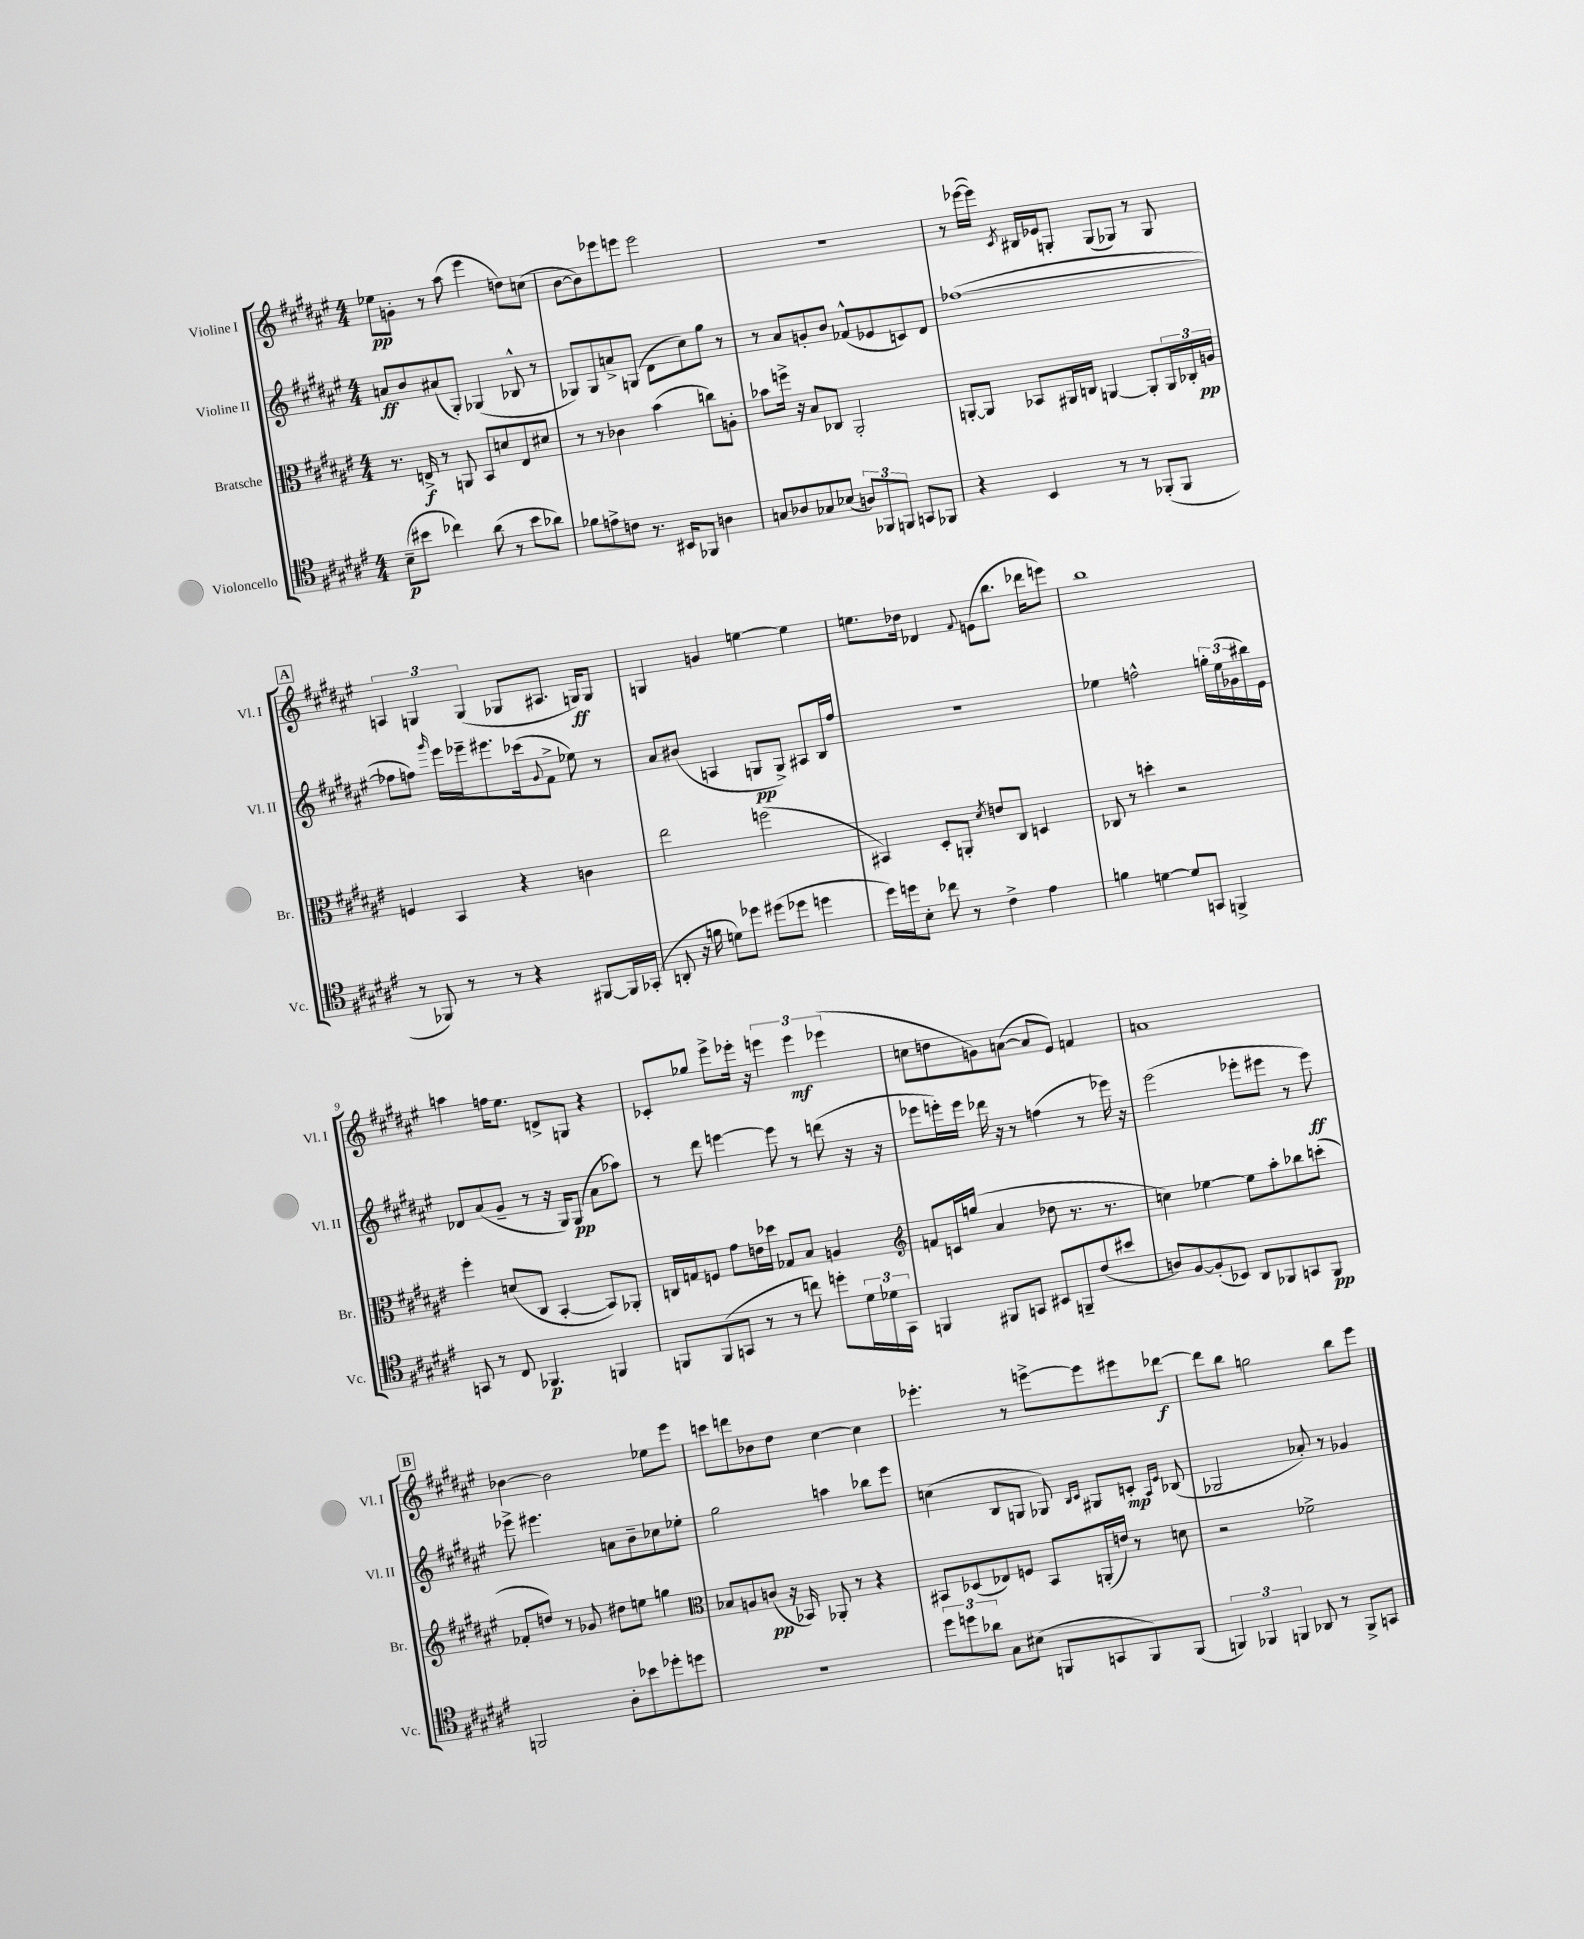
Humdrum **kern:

**kern	**kern	**kern	**kern
*staff4	*staff3	*staff2	*staff1
*clefC4	*clefC3	*clefG2	*clefG2
*k[f#c#g#d#a#e#]	*k[f#c#g#d#a#e#]	*k[f#c#g#d#a#e#]	*k[f#c#g#d#a#e#]
*M4/4	*M4/4	*M4/4	*M4/4
(8B~	8.r	8a	8ee-
8b#	.	8b	8g'
.	16E^	.	.
4cc-)	8r	(8a#	8r
.	8AA	8G#')	(8aa#
(8a#	8BB	(4G-	4eee#
8r	8d	.	.
8b#	8E	8B-^^	8dd)
8a-)	8d#	8r	(8cc
=	=	=	=
8f-	8r	8G-)	[8b
8e^	8r	8G-	8b])
8c	4c-	8a^	8eee-
8.r	.	(8G	8eee
.	(4b	8d#	2eee
16BB#	.	.	.
8FF-	.	8cc#)	.
4A	8cc)	8gg#	.
.	8A'	8r	.
=	=	=	=
8G	8b-	8r	1r
8A-	16ff^	8a#	.
.	16r	.	.
8G-	8B	8g'	.
(8B-	8C-	8b	.
12A)	2AA#'	(8f-^^	.
12FF-	.	.	.
.	.	8e-	.
12FF	.	.	.
8GG	.	8c)	.
8FF-	.	8d#	.
=	=	=	=
4r	[8AA'	([1ff-	8r
.	8AA]	.	([16eee-
.	.	.	16eee-])
.	.	.	8qc#
4BB	8BB-	.	16B#
.	.	.	16e-
.	16AA#	.	8G'
.	16C	.	.
8r	[4AA	.	(8G
8r	.	.	8G-)
(8FF-'	8AA']	.	8r
8FF-	24AA	.	8G-
.	24C-'	.	.
.	24A	.	.
=	=	=	=
8r	4F	8ff-]	6A
8FF-)	.	8ff)	.
.	.	.	6G
.	.	16qqggg#	.
8r	4BB	16eee#	.
.	.	16eee-~	.
.	.	.	(6G
8r	.	8.eee#	.
4r	4r	.	8G-
.	.	(16ccc-	.
.	.	8qqg#	.
.	.	8f#^	8.A#
[8FF#	4c	8ee-)	.
.	.	.	16G)
16FF#]	.	8r	8G
(16GG-'	.	.	.
=	=	=	=
8AA'	2ee#	8a#	4G
16r	.	(8b#	.
16f	.	.	.
8d)	.	4A	4g
8dd-	.	.	.
(8dd#	(2ff	8G	[4ee
8dd-	.	8G^)	.
4dd	.	8A#	4ee]
.	.	16B	.
.	.	16ff#	.
=	=	=	=
16dd#)	4BB#)	1r	8.ee
16dd	.	.	.
8B'	.	.	.
.	.	.	16dd-
8cc-	8D#'	.	4d-
8r	8AA'	.	.
.	8qd#	.	8qqf#
4c#^	8e	.	(8e
.	8C#	.	8.bb
4e#	4D	.	.
.	.	.	16ddd-
.	.	.	8eee)
=	=	=	=
4f	8C-	4ee-	1bb
.	8r	.	.
[4d	4dd'	2ff^^	.
8d]	2r	.	.
8GG	.	.	.
4FF^	.	24gg'	.
.	.	(24ee-	.
.	.	24g-	.
.	.	16bb#)	.
.	.	16e#	.
=	=	=	=
8GG	4ff#'	8d-	4aa
8r	.	(8a#	.
8C#	(8d	8g#~	16ff
.	.	.	8.ee#
4.FF-	8C#	8r	.
.	[4BB'	16r	8d^
.	.	16G#)	.
.	.	(8G#	8G
4FF	8BB])	8a#	4r
.	8AA-'	8aa-)	.
=	=	=	=
8FF	16C	8r	8c-'
.	16G	.	.
(8FF	8F	8ddd#	8gg-
8GG	8g#	[4eee	8eee#^
8r	16e	.	16eee-'
.	16dd-	.	16r
8r	8G-	8eee]	6eee
8cc)	8B	8r	.
.	.	.	6eee
8dd'	4A	(8ddd	.
.	.	.	(6eee-
24d#	.	16r	.
24d-	.	.	.
.	.	16r	.
24GG	.	.	.
=	=	=	=
*	*clefG2	*	*
4FF	8f	8eee-	8cc
.	16c	16eee')	8dd
.	(16gg	16eee	.
8FF#	4a#	16ddd-	8g)
.	.	16r	.
8GG	.	8r	([8a
8BB#	8dd-	(4ff	8a]
8FF~	8.r	.	8e#)
(8c#	.	8r	4f
.	8.r	.	.
8b#	.	16eee-)	.
.	.	16r	.
=	=	=	=
8A)	4cc)	(2eee#	1a
[8F#	.	.	.
(8F#']	[4ee-	.	.
8BB-)	.	.	.
8AA#	8ee-]	8eee-'	.
8FF-	8aa#'	8eee#	.
8GG	8bb-	8r	.
8FF-	(8ccc'	8eee#)	.
=	=	=	=
2FF	8f-'	8eee-^	[4b-
.	8dd)	4.eee#	.
.	8r	.	2b-]
.	8g-	.	.
8A#'	8dd#	8a	.
8b-	8ee	8b~	.
8dd-'	4gg	8cc-	8ee-
8dd	.	8ee-'	8eee#
=	=	=	=
*	*clefC3	*	*
1r	8B-	2gg#	8ccc
.	8A	.	8ddd
.	(8c	.	8b-
.	16r	.	8dd#
.	16BB-)	.	.
.	8AA-'	4aa	[4cc#
.	8r	.	.
.	4r	8bb-	4cc#]
.	.	8eee#	.
=	=	=	=
12dd#	8BB#	(4cc	4.eee-'
12dd	.	.	.
.	(8D-	.	.
12a-	.	.	.
8G#	8E-)	8B	.
(8B#	8F	8G	8r
8FF	8BB#	8G-)	[8eee^
.	.	16qqB	.
.	.	16qqc#	.
8GG	(16AA'	8G#	8eee]
.	16e)	.	.
8FF)	8r	8c'	8eee#
.	.	16qqA#	.
.	.	16qqe#	.
(8FF	8d	(8B-	[8ddd-
=	=	=	=
6FF)	2r	2G-	8ddd-]
.	.	.	8bb
6FF-	.	.	.
.	.	.	2gg
6FF	.	.	.
8AA-	2f-^	8a-')	.
8r	.	8r	.
8FF^	.	4g-	8bb
8GG	.	.	8eee#
==	==	==	==
*-	*-	*-	*-
